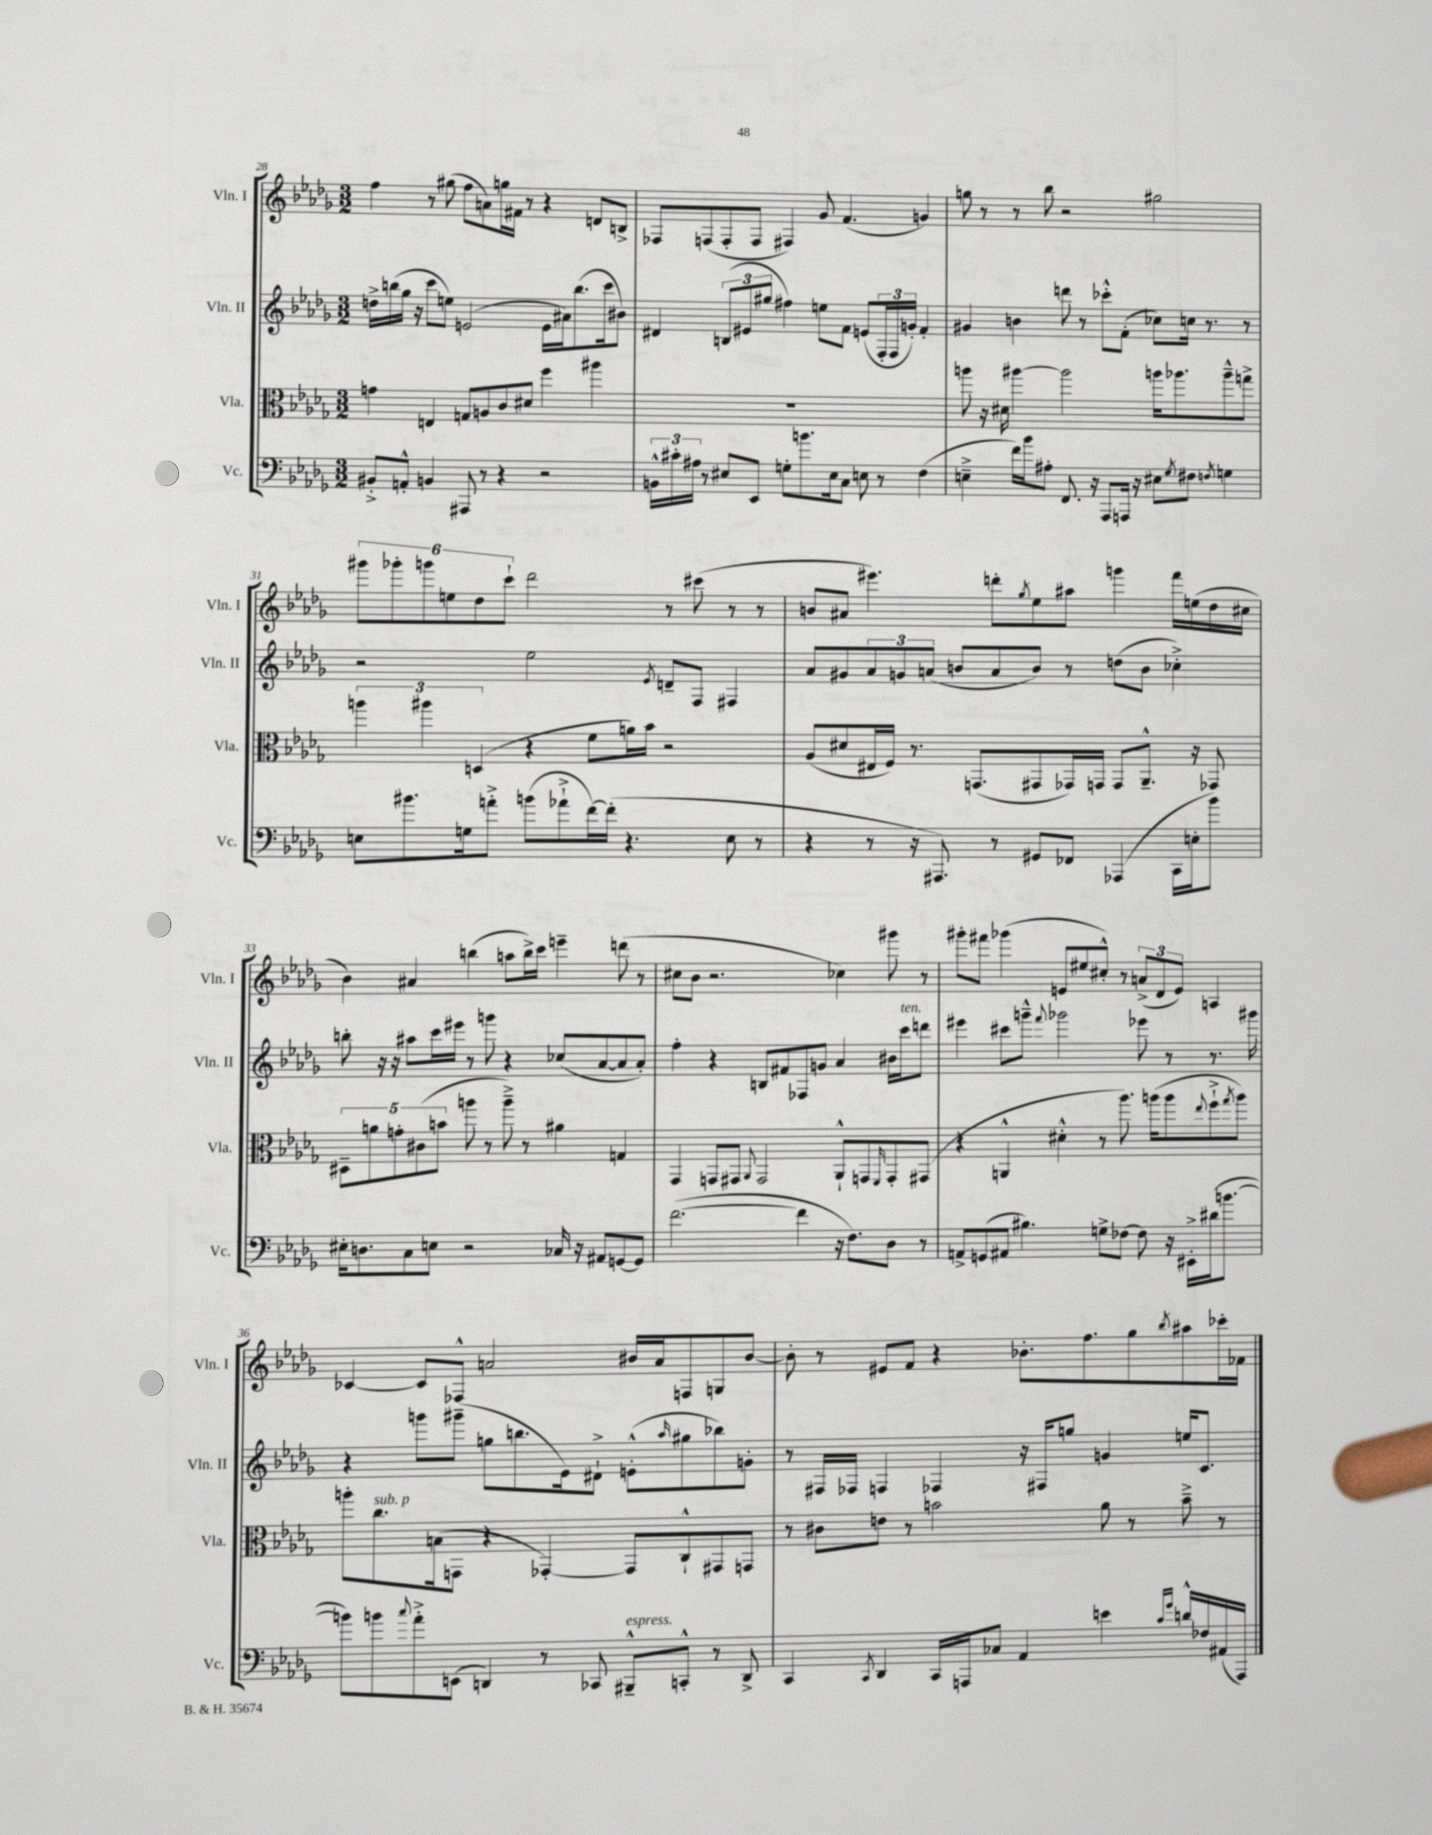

**kern	**kern	**kern	**kern
*part4	*part3	*part2	*part1
*staff4	*staff3	*staff2	*staff1
*I"Vc.	*I"Vla.	*I"Vln. II	*I"Vln. I
*I'Vc.	*I'Vla.	*I'Vln. II	*I'Vln. I
*clefF4	*clefC3	*clefG2	*clefG2
*k[b-e-a-d-g-]	*k[b-e-a-d-g-]	*k[b-e-a-d-g-]	*k[b-e-a-d-g-]
*M3/2	*M3/2	*M3/2	*M3/2
=28	=28	=28	=28
8BB#X'^/L	4gn\	16ddn^\LL	4ff\
.	.	(16bbn\	.
8AAn'^^/J	.	16gg-\JJ	.
.	.	16r	.
4BBn/	4En/	8ccc\L	8r
.	.	8een\J)	(8gg#X\
8AAA#X/	8Gn/L	(2en/	8ff\L
8r	8An/	.	8an\)
4r	8c/	.	16ggn\L
.	.	.	16f#X\JJ
.	8d#X/J	.	8r
2r	4ff\	16e\LL	4r
.	.	16a#X\J)	.
.	.	(8.bb\	.
.	4aa#X\	.	8dn/L
.	.	16ccc\k	.
.	.	8b#X\J)	8Bn^/J
=29	=29	=29	=29
24BBn^^\LL	1.r	4d#X/	8F-X/L
24c#X'\	.	.	.
24A#X\JJ	.	.	.
8r	.	.	(8Fn/
8E#X/L	.	(12Bn/L	8F'/
.	.	12e#X/	.
8EE-/J	.	.	8F/J
.	.	12gg#X/J	.
8Gn'\L	.	4ff#X\)	4F#X/)
8.bn\	.	.	.
.	.	8een\L	8g-/
16E#\k	.	.	.
8C\J	.	8f\J	(4.f/
8En\	.	(8en/L	.
8r	.	24F'/L	.
.	.	24F/	.
.	.	24gn'/JJ)	.
(4F\	.	4f'/	4gn/)
=30	=30	=30	=30
4En~^\	8aan\	4g#X/	8ggn\
.	16r	.	8r
.	16d#X\	.	.
16f\LL)	[4aa#X\	4bn\	8r
16b-\J	.	.	.
8A#X'\J	.	.	8bb-\
8.FF/	2aa#\]	8dddn\	2r
.	.	8r	.
16r	.	.	.
8AAA-/L	.	8ccc-X'^^\L	.
16AAAn/Jk	.	(8f'\J	.
16r	.	.	.
8E#X\L	16aan\KL	8cc-X\L)	2gg#X\
.	8.aa-X\	.	.
8qG-/	.	.	.
8F#X\J	.	16ccn\Jk	.
.	.	8.r	.
8qFn/	.	.	.
4Gn\	8aa-~^^\	.	.
.	8ggn^\J	8r	.
!!LO:LB:g=z
=31	=31	=31	=31
8En\L	6aan\	2r	12ggg#X\L
.	.	.	12ggg-X'\
8.b#X\	.	.	.
.	6aa#X\	.	12gggn\
.	.	.	12een\
16Gn\k	.	.	.
.	(6Dn/	.	12dd-\
8an'^\J	.	.	.
.	.	.	12ccc`\J
(8bn\L	4r	2ee-\	2ddd-\
8a-X`^\	.	.	.
[16f\L)	8f\L	.	.
(16f'\JJ]	.	.	.
4.r	16an\L)	.	.
.	16b-\JJ	.	.
.	.	8qe-/	.
.	2r	8dn~/L	8r
.	.	8F/J	(8ccc#X\
8E\	.	4F#X/	8r
8r	.	.	8r
=32	=32	=32	=32
4r	(8A-/L	8a-/L	8bn/L
.	8d#X/	8g#X/	8a#X/J
8r	16E#X/L	12a-/	4.eee#X\)
.	16F/JJ)	.	.
.	.	12gn/	.
16r	8.r	.	.
.	.	(12an/J	.
8.AAA#X/)	.	.	.
.	.	8bn/L	.
.	(8.GGn/L	.	.
8r	.	8a/	8dddn'\L
.	.	.	8qgg-/
8GG#X/L	8GG#X/	8b/J)	8ee-\
8FF-X/J	16GG-X/L)	8r	8aa#X\J
.	16GGn/JJ	.	.
(4AAA-X/	8GG/L	(8ddn\L	4gggn\
.	8.AA-~^^/J	8b\J	.
16CC\LL	.	4cc-X'^\)	16fff\LL
16En'\J	16r	.	(16een\
8b-\J)	8GG-X/	.	16dd-\
.	.	.	16cc#X\JJ
!!LO:LB:g=z
=33	=33	=33	=33
16E#X'\KL	10D#X~\L	8bbn'\	4b-\)
8.Dn\	.	.	.
.	10an\	.	.
.	.	16r	.
.	.	16r	.
.	10gn'\	.	.
8C\	.	8aa#X\L	4a#X/
.	(10c#X\	.	.
8En\J	.	16ccc\L	.
.	10bn\J	.	.
.	.	16eee#X\JJ	.
2r	8aan\	8r	(4bbn\
.	8r	8gggn\	.
.	8aa~^\)	4r	8aan\L
.	8r	.	16bb^\L)
.	.	.	16ccc\JJ
16C-X/	4a#X\	(8cc-X/L	4eeen~\
16r	.	.	.
8AA#X/L	.	[8a-/	.
[8GGn/	4Gn/	8a-/]	(8dddn\
8GG/J]	.	8a-'/J)	8r
=34	=34	=34	=34
([2.f\	4GG-/	4ff'\	8cc#X\L
.	.	.	8b-\J
.	8GGn/L	4r	2.r
.	8GG#X/J	.	.
.	8qqAA-/	.	.
.	2GG#/	8Bn/L	.
.	.	8f#X/	.
4f\]	.	8F-X/	.
.	.	8gn/J	.
16r	8AA-`^^/L	4a-/	4cc-X\)
8.F\L)	.	.	.
.	8GGn/	.	.
.	16qqFF/	.	.
8D-\J	8GG'/	16b#X\LL	8ggg#X\
!	!	!LO:TX:a:i:t=ten.	!
.	.	16ccc\J	.
8r	(8GG#X/J	8dddn\J	8r
=35	=35	=35	=35
8AAn^/L	4r	4eee#X\	8ggg#X'\L
(8GGn/	.	.	8fff#X\J
8AA#X/J	4AAn^^/	8ccc#X\L	(4ggg-X\
4.B#X\)	.	8gggn~^^\J	.
.	.	8qqfff/	.
.	4d#X'^^\	2ggg-X\	8en/L
.	.	.	8ee#X/
8Gn^\L	8r	.	8cc#X'^^/J)
[8F-X\J	8.aa-\)	.	8r
8F-\]	.	8eee-X\	(12an^/L
.	(16aan\KL	.	.
.	.	.	12d-/
16r	8aa\	8r	.
.	.	.	12e/J)
16EE#X'^\LL	.	.	.
.	8qqee-/	.	.
(16d#X\J	8ff`^\	8.r	4An/
[8.bn\J	.	.	.
.	8qgg-/	.	.
.	8aa\J)	.	.
.	.	16ggg#X\	.
!!LO:LB:g=z
=36	=36	=36	=36
8bn\L])	8aan'\L	4r	[4c-X/
!	!LO:TX:a:i:t=sub. p	!	!
8bn\	8.cc\	.	.
8qqcc/	.	.	.
8a-'^\	.	8gggn\L	8c-/L]
.	(16Bn\k	.	.
(8EEn\J	8GGn\J	(8ggg#X~\J	8F-X^^/J
4DDn/)	4r	8ggn\L	2an/
.	.	8.bbn\	.
8r	[4GG-X'/)	.	.
.	.	16e-\k)	.
8CC-X/	.	8d#X`^\J	.
!LO:TX:a:i:t=espress.	!	!	!
8BBB#X~^^/L	8GG-/L]	(8en'^^\L	16b#X/LL
.	.	.	16a/J
.	.	16qqaa-/	.
8CCn'^^/J	8C`^^/	8gg#X\	8Fn/
8r	8GG#X/	8bb-X\)	8Gn/
8DD^/	8GGn/J	8gn'\J	[8b#/J
=37	=37	=37	=37
4CC/	8r	8r	8b#'\]
.	8c#X\L	16F#X/LL	8r
.	.	16F-X/JJ	.
8qCC/	.	.	.
4DD-/	8en\J	4Fn/	8e#X/L
.	8r	.	8f/J
16CC/LL	2bn\	4F-X/	4r
16AAAn/J	.	.	.
8C-X/J	.	.	.
4AA-/	.	16r	8.b-X'\L
.	.	16F#X/KL	.
.	.	8ggn/J	.
.	.	.	8.ff\
4en\	8a-\	4gn/	.
.	8r	.	8gg-\
16qqc/LL	.	.	.
16qqg-/JJ	.	.	8qbb-/
16dn^^/LL	8b~^\	16een/KL	8aa#X\
16F-X/	.	8.c/J	.
(16AA#X/	8r	.	16ccc-X'\L
16AAA/JJ)	.	.	16f-X\JJ
==	==	==	==
*-	*-	*-	*-
